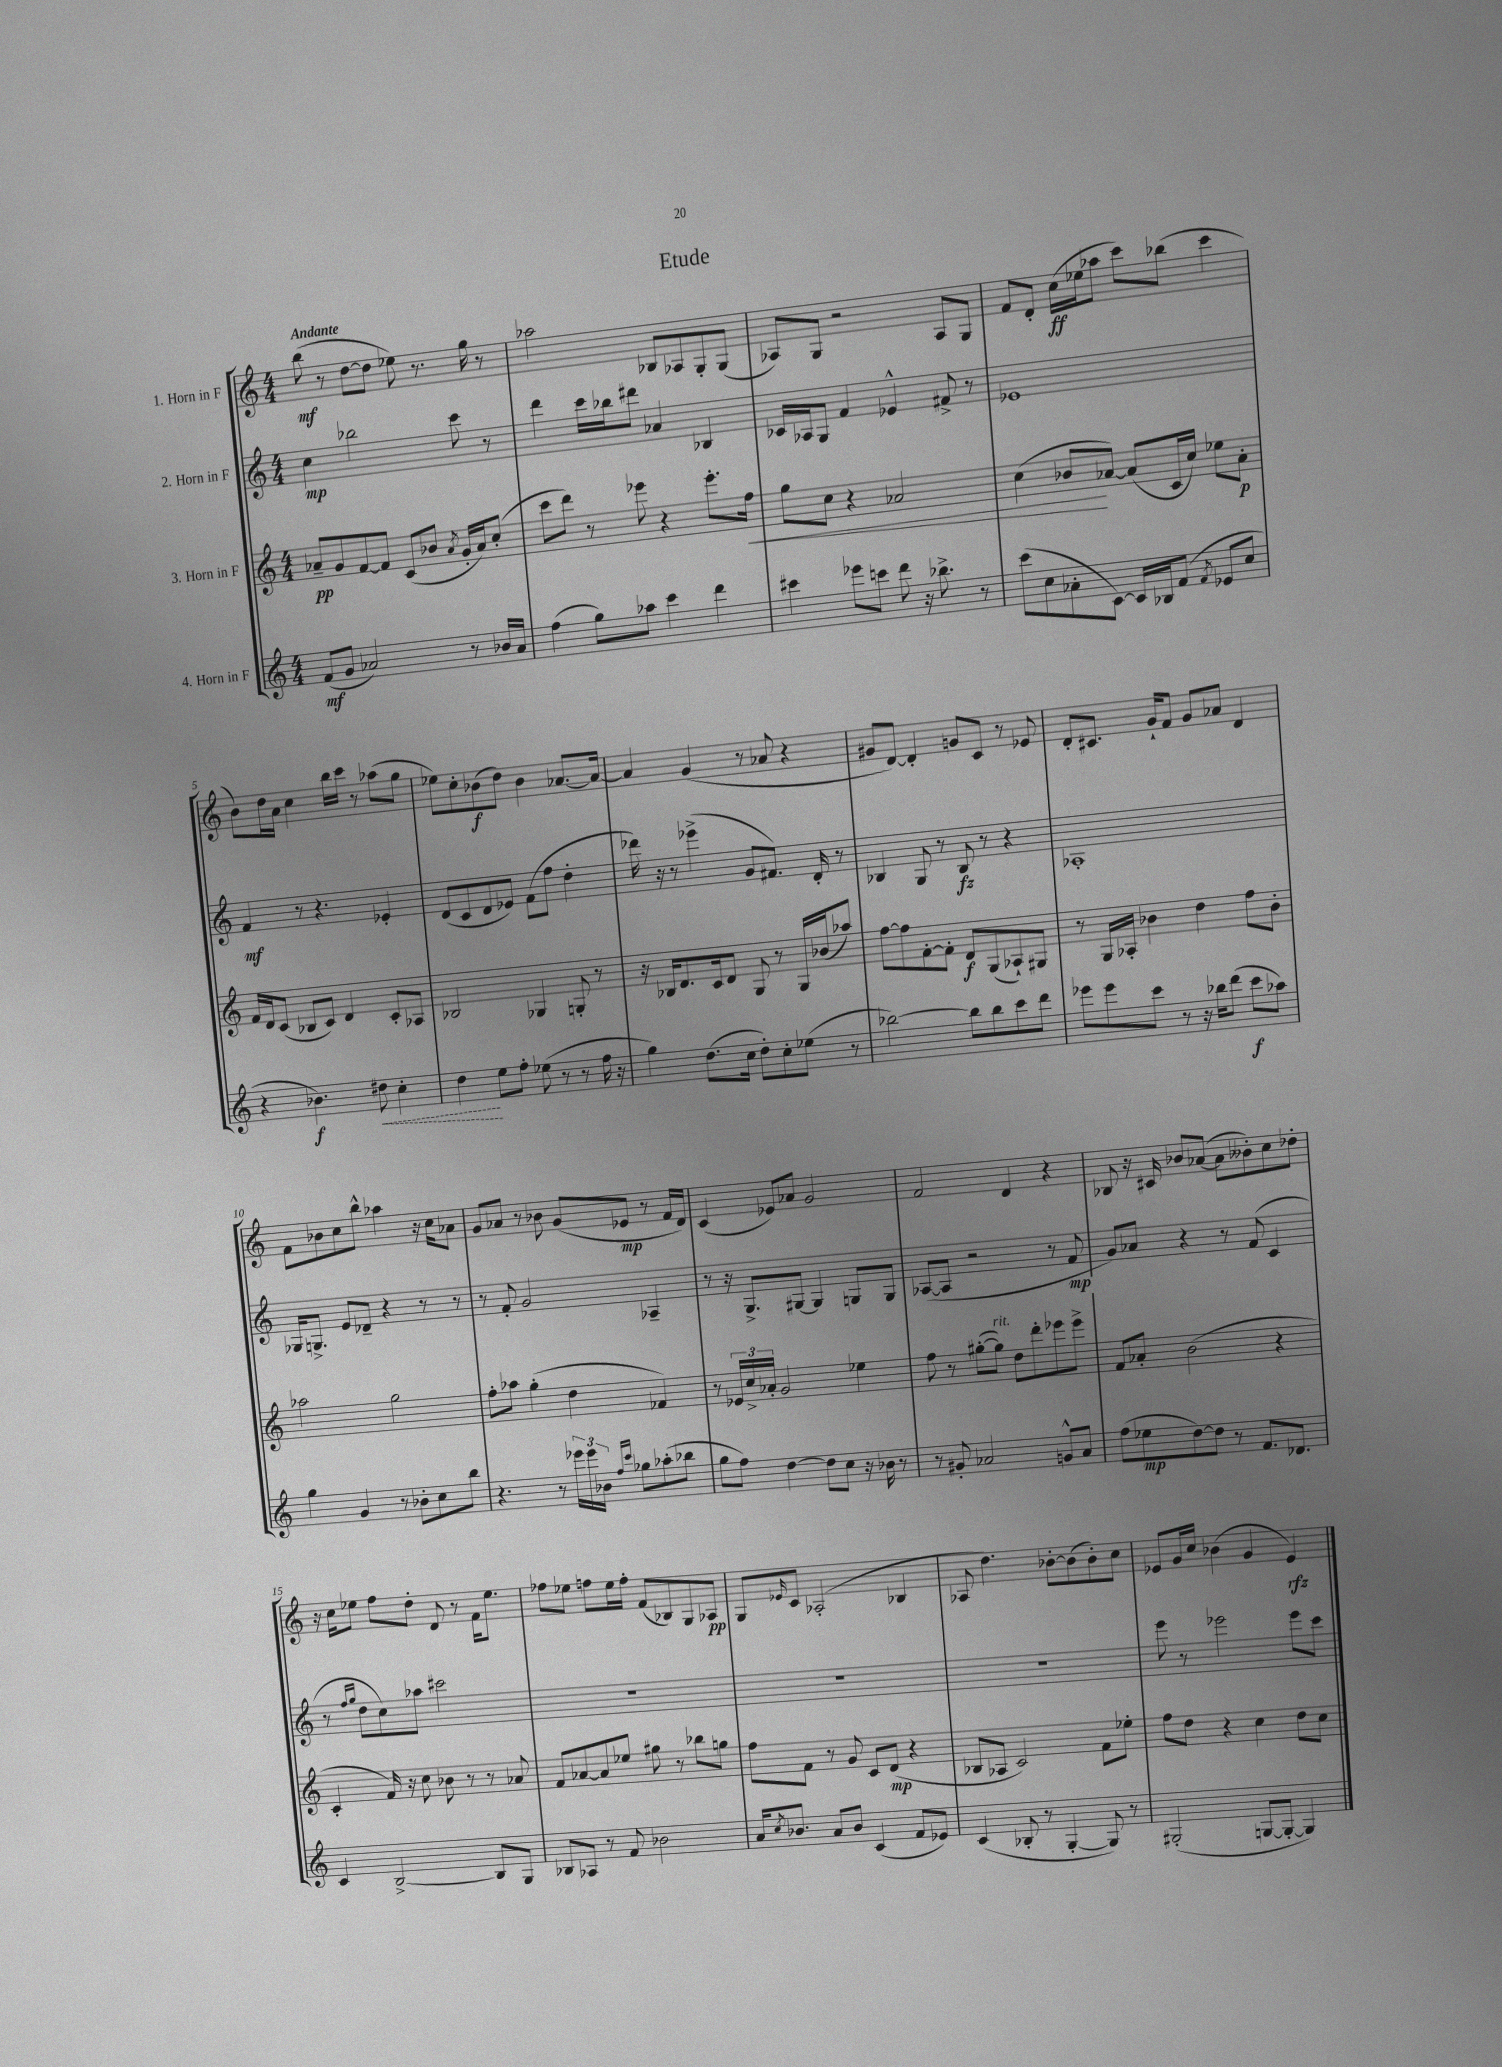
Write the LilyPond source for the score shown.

\header { title = "Etude" }
<<
\new StaffGroup <<
\new Staff = "s0" \with { instrumentName = "1. Horn in F" } {
    \clef treble \key c \major \numericTimeSignature \time 4/4 \tempo "Andante"
    b''8\mf( r8 d''8~ d''8 ees''8) r8. g''16 r8 |
    aes''2 bes8 aes8 g8-. g8( |
    aes8) g8 r2 aes8 g8 |
    f'8 d'8-. c''16\ff( ees''16 aes''8 c'''8) bes''8( c'''4 |
    b'8) d''16 a'16 c''4 b''16 c'''16 r8 aes''8( g''8 |
    ees''8) c''8-. bes'8\f( d''8) bes'4 aes'8.~ aes'16~ |
    aes'4 g'4( r8 aes'8 r4 |
    gis'8 d'8~) d'4-. g'8 c'8 r8 ees'8 |
    d'8-. cis'8. g'16-! f'8 g'8 aes'8 d'4 |
    f'8 bes'8 c''8 b''8-^ aes''4 r16 c''16 aes'8 |
    g'8 aes'8 r8 bes'8 g'8( ees'8\mp r8 f'16 d'16) |
    c'4( ees'8) aes'8 g'2 |
    f'2 d'4 r4 |
    bes8 r16 cis'16 bes'8 aes'8~( aes'8 beses'8-.) c''8 des''8-. |
    r16 c''16 ees''8 f''8 d''8-. d'8 r8 f'16 ees''8. |
    fes''8 ees''8 f''8 ees''16 f''16-. f'8( bes8) g8 aes8\pp |
    g8 \grace { ees'16 } c'8 aes2-.( bes4 |
    aes8 d''4.) bes'8~-. bes'8( bes'8-.) c''8 |
    ees'8 g'16 c''16 bes'4( g'4 ees'4\rfz) \bar "|." |
}
\new Staff = "s1" \with { instrumentName = "2. Horn in F" } {
    \clef treble \key c \major \numericTimeSignature \time 4/4
    c''4\mp bes''2 c'''8 r8 |
    d'''4 c'''16 bes''16 dis'''8 aes'4 bes4 |
    ces'16 aes16 g8 f'4 ees'4-^ fis'8-> r8 |
    ees'1 |
    f'4\mf r8 r4. ees'4-. |
    d'8( c'8 d'8 ees'8) f'8( f''8 d''4-. |
    des'''16) r16 r8 ees'''4->( g'8 fis'8.) d'16-. r8 |
    bes4 g8 r8 bes8\fz r8 r4 |
    aes1-. |
    ges16 g8.-> e'8 des'8-- r4 r8 r8 |
    r8 f'8-. g'2 aes4-- |
    r8 r16 g8.-> gis8~ gis4 g8 g8 |
    aes8~( aes8 r2 r8 f'8\mp |
    g'8) aes'8 r4 r8 f'8( c'4 |
    r8 \grace { f''16 g''16 } d''8 c''8) aes''8 cis'''2 |
    R1 |
    R1 |
    R1 |
    e'''8 r8 ees'''2 ees'''8 c'''8 \bar "|." |
}
\new Staff = "s2" \with { instrumentName = "3. Horn in F" } {
    \clef treble \key c \major \numericTimeSignature \time 4/4
    aes'8--\pp g'8 f'8~ f'8 c'8( bes'8 \acciaccatura { aes'8 } g'16-. aes'16) c''8-.( |
    c'''8 d'''8) r8 ees'''8 r4 ees'''8.-. f''16\< |
    g''8 c''8 r4 aes'2 |
    c''4( bes'8\! aes'8~) aes'8( c'16 c''16) ees''8 aes'8-.\p |
    f'16 d'16 c'8( bes8 c'8) d'4 c'8-. aes8 |
    bes2 ges4 g8-. r8 |
    r16 bes16 d'8. c'16 d'8 g8 r8 g16 bes'16( aes''8) |
    f''8~ f''8 f'8~-. f'8-. d'8\f g8( aes8-!) gis8 |
    r8 g16 aes16-. bes'4 d''4 f''8 bes'8-. |
    aes''2 g''2 |
    f''8-. aes''8 g''4-.( d''4 fes'4) |
    r8 \tuplet 3/2 { ees'16 c''16-> aes'16-. } g'2 ees''4 |
    f''8 r8 gis''8~-.( gis''8^\markup { \italic "rit." }) d''8 d'''8-. ees'''8 ees'''8-> |
    f'8 aes'8-. b'2( r4 |
    c'4-. f'16) r16 c''8 bes'8 r8 r8 aes'8 |
    f'8 aes'8~ aes'8 ees''8 gis''8 r8 bes''8 g''8 |
    f''8 f'8 r8 g'8 c'8 d'8\mp( r4 |
    bes8 aes8 c'2) f'8 ees''8-. |
    f''8 d''8 r4 c''4 d''8 c''8 \bar "|." |
}
\new Staff = "s3" \with { instrumentName = "4. Horn in F" } {
    \clef treble \key c \major \numericTimeSignature \time 4/4
    f'8\mf( g'8 aes'2) r8 bes'16 aes'16 |
    f''4( g''8) aes''8 c'''4 d'''4 |
    cis'''4 ees'''8 c'''8 d'''8 r16 bes''8.-> r8 |
    c'''8( c''8 aes'8-. c'8~) c'16 bes16 f'8( \acciaccatura { f'8 } ees'8 c''8 |
    r4 bes'4.\f) \once \override Hairpin.style = #'dashed-line dis''8\< c''4-. |
    d''4\! e''8 f''8-. ees''8( r8 r8 f''16 r16 |
    g''4) d''8.( c''16 d''8-.) c''8-. ees''8( r8 |
    bes''2~) bes''8 bes''8 c'''8 d'''8 |
    ees'''8 ees'''8 c'''8 r8 r16 bes''16 d'''8( c'''8\f aes''8) |
    g''4 g'4 r8 bes'8-. c''8 b''8 |
    r4. r8 \tuplet 3/2 { ees'''16 ees'''16 bes'16 } \grace { f''16 c'''16 } ges''8 aes''8-.( bes''8 |
    g''8 f''8) d''4~ d''8 c''8 r16 bes'16 r8 |
    r8 gis'8-. aes'2 g'8-^ aes'8 |
    f''8( ees''8\mp d''8~) d''8 r8 f'8. des'8. |
    c'4 b2~-> b8 g8 |
    bes8 aes8 r8 f'8 bes'2 |
    a'16 \acciaccatura { c''8 } bes'8. a'8 bes'8 c'4( f'8 ees'8) |
    c'4( bes8-. r8 g4~-. g8) r8 |
    gis2-.( g8~ g8~-. g4) \bar "|." |
}
>>
>>
